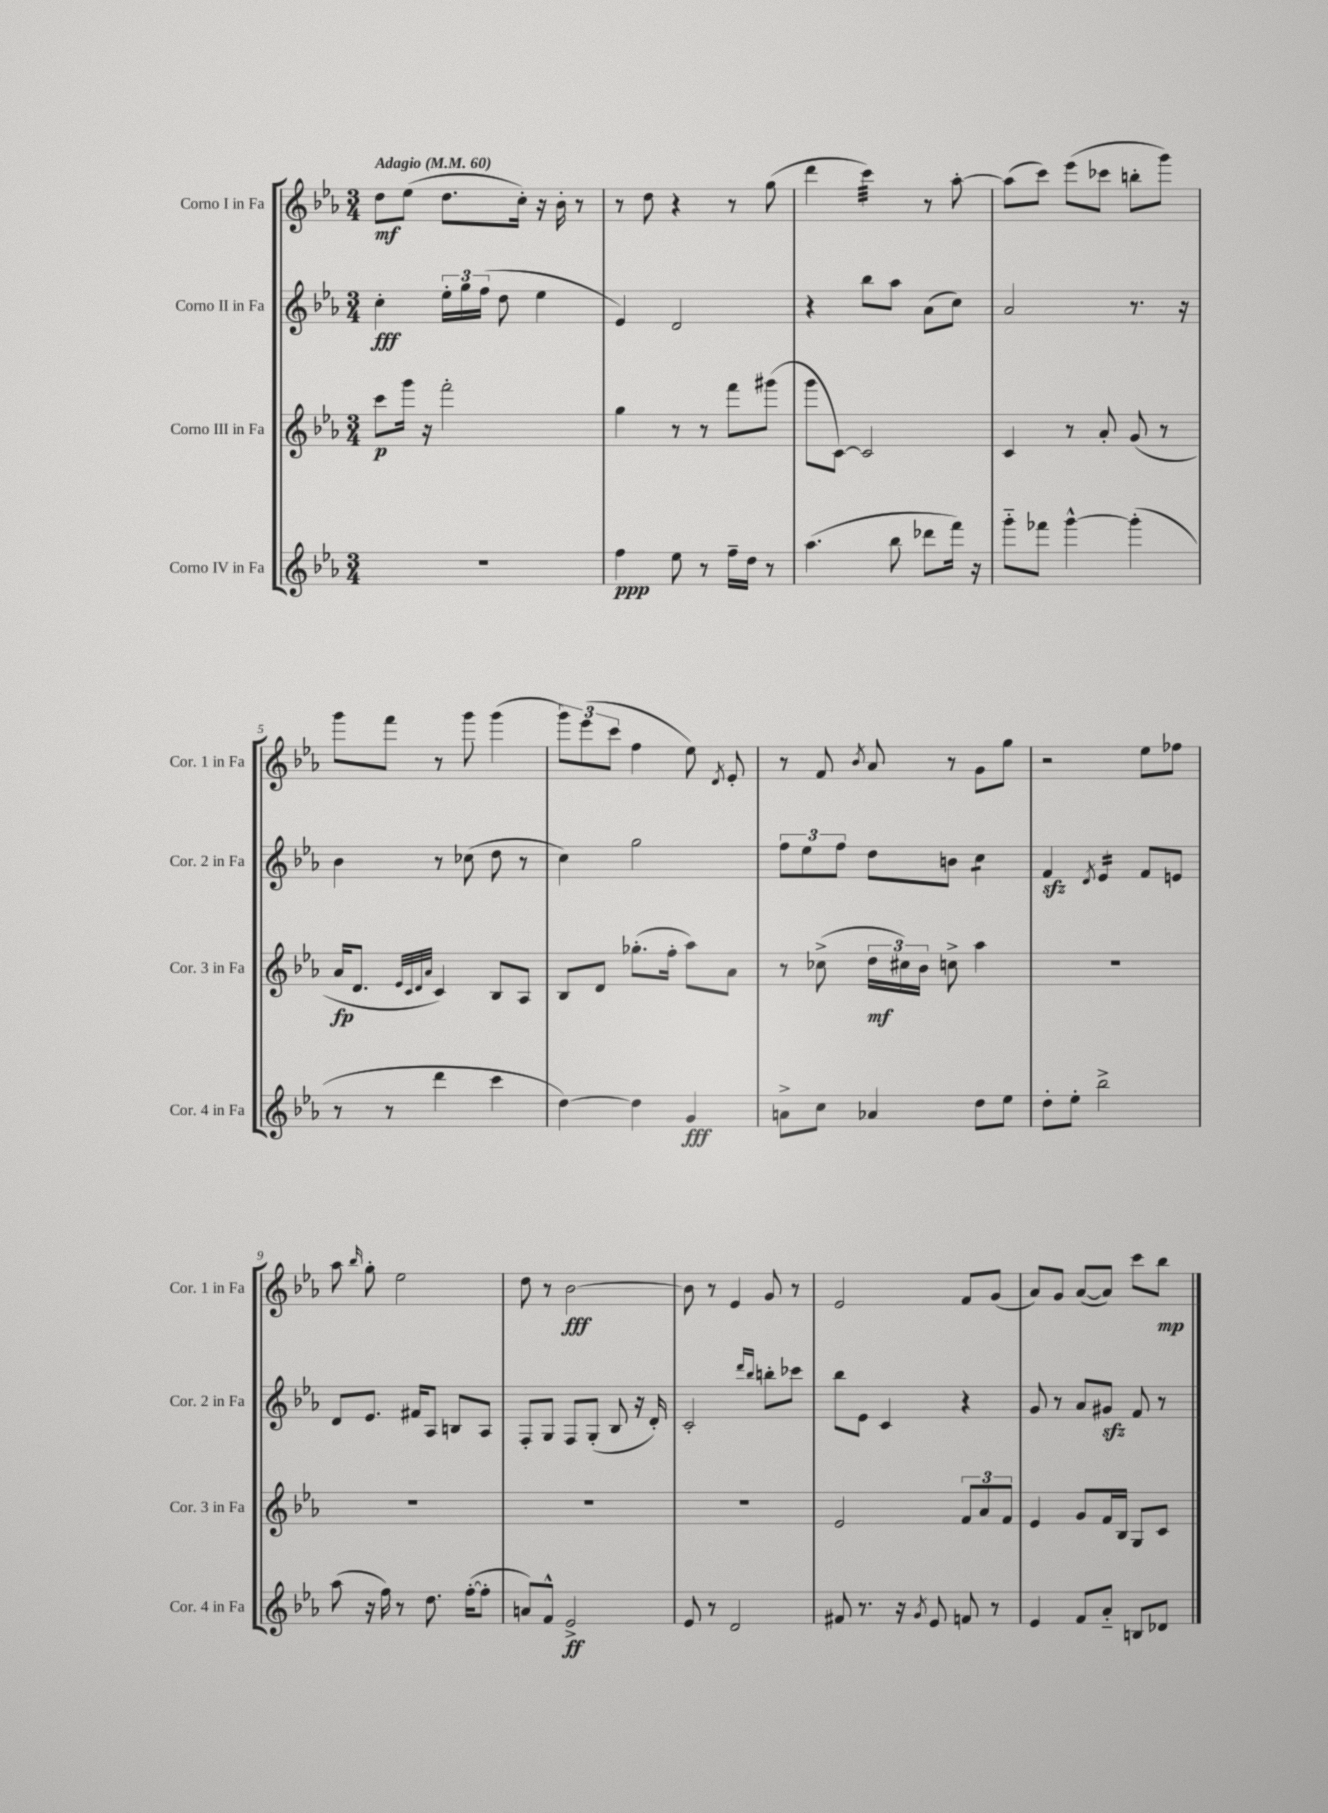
<<
\new StaffGroup <<
\new Staff = "s0" \with { instrumentName = "Corno I in Fa" shortInstrumentName = "Cor. 1 in Fa" } {
    \clef treble \key ees \major \numericTimeSignature \time 3/4 \tempo "Adagio" 4 = 60
    \autoBeamOff d''8[\mf ees''8]( d''8.[ c''16]-.) r16 bes'16-. r8 |
    r8 d''8 r4 r8 g''8( |
    d'''4 c'''4:32) r8 aes''8~-. |
    aes''8[( c'''8]) ees'''8[( ces'''8] b''8[-. g'''8]) |
    g'''8[ f'''8] r8 g'''8 g'''4( |
    \tuplet 3/2 { g'''8[) ees'''8( c'''8] } f''4 ees''8) \acciaccatura { d'8 } ees'8-. |
    r8 f'8 \acciaccatura { bes'8 } aes'8 r8 g'8[ g''8] |
    r2 ees''8[ fes''8] |
    aes''8 \grace { bes''16 } g''8-. ees''2 |
    d''8 r8 bes'2~\fff |
    bes'8 r8 ees'4 g'8 r8 |
    ees'2 f'8[ g'8]( |
    aes'8[) g'8] aes'8[~( aes'8]) c'''8[ bes''8]\mp \bar "|." |
}
\new Staff = "s1" \with { instrumentName = "Corno II in Fa" shortInstrumentName = "Cor. 2 in Fa" } {
    \clef treble \key ees \major \numericTimeSignature \time 3/4
    \autoBeamOff c''4-.\fff \tuplet 3/2 { ees''16[-. g''16 f''16]( } d''8 ees''4 |
    ees'4) d'2 |
    r4 bes''8[ aes''8] aes'8[( c''8]) |
    aes'2 r8. r16 |
    bes'4 r8 ces''8( d''8 r8 |
    c''4) g''2 |
    \tuplet 3/2 { f''8[ ees''8 f''8] } d''8[ b'8] c''4:8 |
    f'4\sfz \acciaccatura { d'8 } ees'4:16 f'8[ e'8] |
    d'8[ ees'8.] fis'16[ aes8] b8[ aes8] |
    f8[-. g8] f8[ g8]-.( bes8 r16 d'16-.) |
    c'2-. \grace { d'''16[ bes''16] } b''8[-. ces'''8] |
    bes''8[ ees'8] c'4 r4 |
    g'8 r8 aes'8[ gis'8]\sfz f'8 r8 \bar "|." |
}
\new Staff = "s2" \with { instrumentName = "Corno III in Fa" shortInstrumentName = "Cor. 3 in Fa" } {
    \clef treble \key ees \major \numericTimeSignature \time 3/4
    \autoBeamOff c'''8[\p g'''16] r16 f'''2-. |
    g''4 r8 r8 f'''8[ gis'''8]( |
    g'''8[ c'8]~) c'2 |
    c'4 r8 aes'8-. g'8( r8 |
    aes'16[\fp d'8.] \grace { ees'32[ c'32 d'32 aes'32] } c'4) bes8[ aes8] |
    bes8[ d'8] ges''8.[-.( f''16]-. aes''8[) aes'8] |
    r8 ces''8->( \tuplet 3/2 { d''16[\mf cis''16) bes'16] } c''8-> aes''4 |
    R2. |
    R2. |
    R2. |
    R2. |
    ees'2 \tuplet 3/2 { f'8[ aes'8 f'8] } |
    ees'4 g'8[ f'16 bes16] g8[ c'8] \bar "|." |
}
\new Staff = "s3" \with { instrumentName = "Corno IV in Fa" shortInstrumentName = "Cor. 4 in Fa" } {
    \clef treble \key ees \major \numericTimeSignature \time 3/4
    \autoBeamOff R2. |
    f''4\ppp ees''8 r8 f''16[-- d''16] r8 |
    aes''4.( bes''8 des'''8[ f'''16]) r16 |
    g'''8[-_ fes'''8] g'''4~-^ g'''4-.( |
    r8 r8 d'''4 c'''4 |
    d''4~) d''4 g'4\fff |
    a'8[-> c''8] aes'4 d''8[ ees''8] |
    d''8[-. ees''8]-. bes''2-> |
    aes''8( r16 f''16) r8 d''8. f''16[~-.( f''8]-. |
    a'8[) f'8]-^ ees'2->\ff |
    ees'8 r8 d'2 |
    fis'8 r8. r16 \acciaccatura { g'8 } ees'8 f'8 r8 |
    ees'4 f'8[ aes'8]-_ b8[ des'8] \bar "|." |
}
>>
>>
